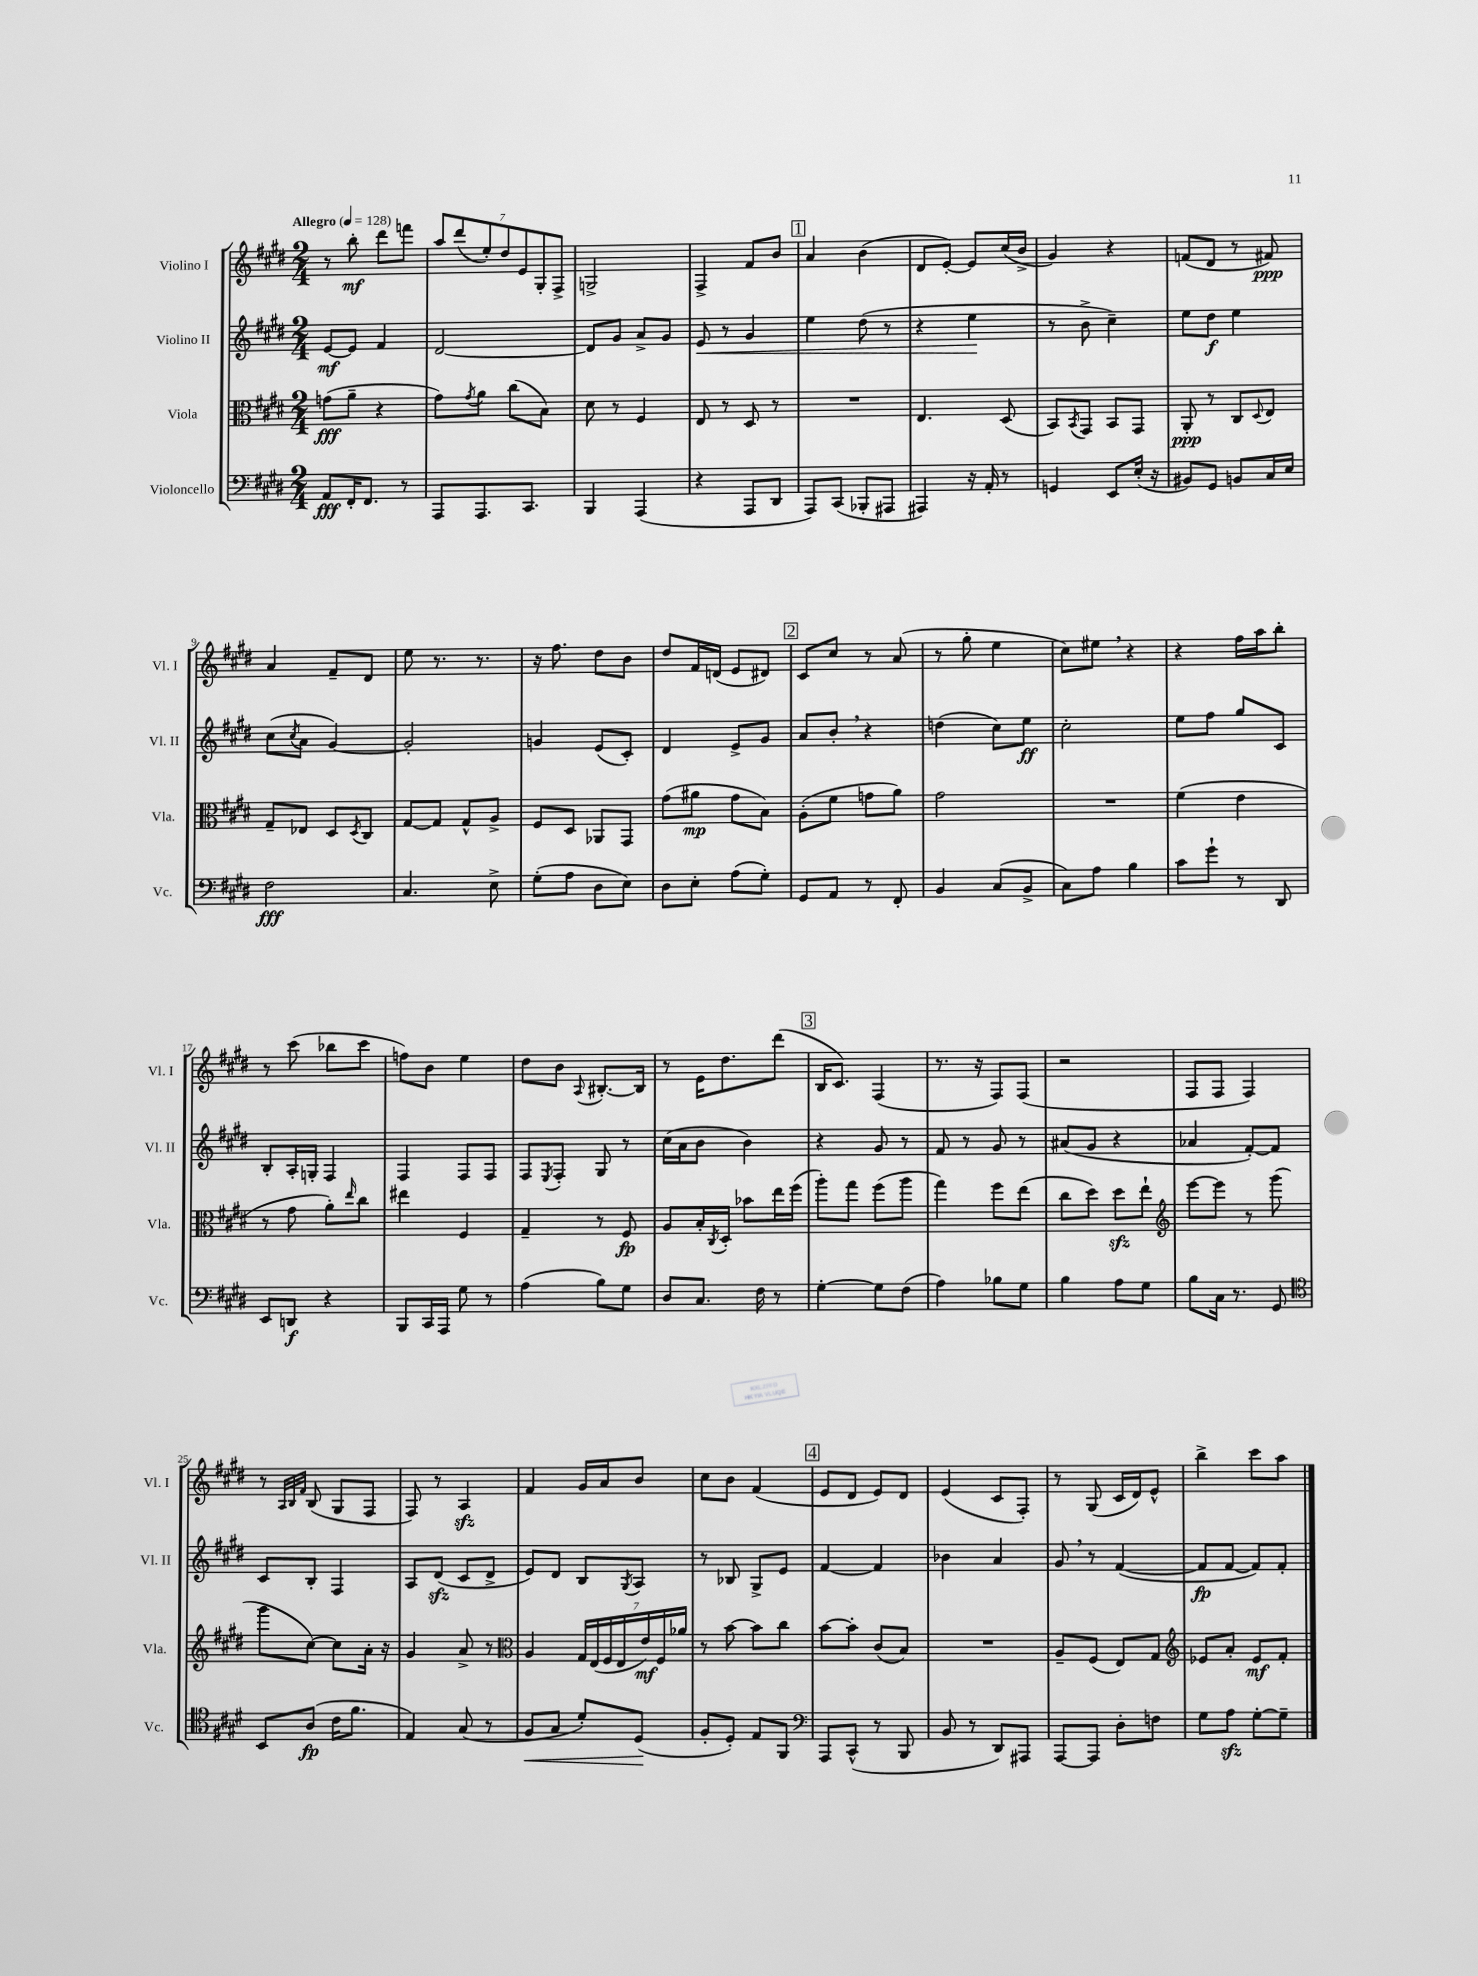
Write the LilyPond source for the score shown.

<<
\new StaffGroup <<
\new Staff = "s0" \with { instrumentName = "Violino I" shortInstrumentName = "Vl. I" } {
    \clef treble \key e \major \numericTimeSignature \time 2/4 \tempo "Allegro" 4 = 128
    r8 b''8-.\mf dis'''8 f'''8 |
    \tuplet 7/4 { a''8 dis'''8( e''8-.) dis''8 e'8 gis8-. fis8-> } |
    g2-> |
    fis4-> fis'8 b'8 |
    \mark \markup { \box "1" } a'4 b'4( |
    dis'8 e'8~-.) e'8 cis''16( b'16-> |
    gis'4) r4 |
    f'8( dis'8 r8 fis'8\ppp) |
    a'4 fis'8-- dis'8 |
    e''8 r8. r8. |
    r16 fis''8. dis''8 b'8 |
    dis''8 fis'16 d'16( e'8 dis'8) |
    \mark \markup { \box "2" } cis'8 cis''8 r8 a'8( |
    r8 gis''8-. e''4 |
    cis''8) eis''8 \breathe r4 |
    r4 fis''16 a''16 b''8-. |
    r8 cis'''8( bes''8 cis'''8 |
    f''8) b'8 e''4 |
    dis''8 b'8 \appoggiatura { a8 } bis8.~-. bis16 |
    r8 e'16 dis''8. dis'''8( |
    \mark \markup { \box "3" } b16 cis'8.) fis4( |
    r8. r16 fis8) fis8( |
    r2 |
    fis8 fis8 fis4) |
    r8 \grace { a32 b32 fis'32 } b8( gis8 fis8 |
    fis8) r8 a4\sfz |
    fis'4 gis'16 a'16 b'8 |
    cis''8 b'8 fis'4( |
    \mark \markup { \box "4" } e'8 dis'8 e'8) dis'8 |
    e'4( cis'8 fis8-.) |
    r8 gis8( cis'16 dis'16) e'8-^ |
    b''4-> cis'''8 a''8 \bar "|." |
}
\new Staff = "s1" \with { instrumentName = "Violino II" shortInstrumentName = "Vl. II" } {
    \clef treble \key e \major \numericTimeSignature \time 2/4
    e'8~\mf e'8 fis'4 |
    dis'2~ |
    dis'8 gis'8 a'8-> gis'8 |
    e'8\< r8 gis'4 |
    \mark \markup { \box "1" } e''4 dis''8( r8 |
    r4 e''4\! |
    r8 b'8-> cis''4--) |
    e''8 dis''8\f e''4 |
    cis''8( \acciaccatura { cis''8 } a'8 gis'4~) |
    gis'2-. |
    g'4 e'8( cis'8-.) |
    dis'4 e'8-> gis'8 |
    \mark \markup { \box "2" } a'8 b'8-. \breathe r4 |
    d''4( cis''8) e''8\ff |
    cis''2-. |
    e''8 fis''8 gis''8 cis'8 |
    b8-. a16-. g16-. fis4 |
    fis4 fis8 fis8 |
    fis8 \acciaccatura { e8 } fis8-. gis8 r8 |
    cis''16( a'16 b'8 b'4) |
    \mark \markup { \box "3" } r4 gis'8 r8 |
    fis'8 r8 gis'8 r8 |
    ais'8( gis'8 r4 |
    aes'4 fis'8~-.) fis'8 |
    cis'8 b8-. fis4 |
    a8 dis'8\sfz( cis'8 dis'8-> |
    e'8) dis'8 b8 \acciaccatura { gis8 } a8 |
    r8 bes8 gis8-> e'8 |
    \mark \markup { \box "4" } fis'4~ fis'4 |
    bes'4 a'4 |
    gis'8 \breathe r8 fis'4~( |
    fis'8\fp fis'8~ fis'8) fis'8-. \bar "|." |
}
\new Staff = "s2" \with { instrumentName = "Viola" shortInstrumentName = "Vla." } {
    \clef alto \key e \major \numericTimeSignature \time 2/4
    g'8\fff( a'8-- r4 |
    gis'8) \acciaccatura { gis'8 } a'8 cis''8( b8) |
    dis'8 r8 fis4 |
    e8 r8 dis8 r8 |
    \mark \markup { \box "1" } R2 |
    e4. dis8( |
    b,8) \acciaccatura { b,8 } gis,8 b,8 gis,8 |
    a,8-.\ppp r8 cis8 \appoggiatura { dis8 } e8 |
    gis8-- ees8 dis8 \acciaccatura { dis8 } cis8 |
    gis8~ gis8 gis8-^ a8-> |
    fis8 dis8 aes,8 gis,8 |
    gis'8( ais'8\mp gis'8 b8) |
    \mark \markup { \box "2" } a8-.( fis'8 g'8 a'8) |
    gis'2 |
    R2 |
    fis'4( e'4 |
    r8 gis'8 a'8-.) \grace { e''16 } cis''8 |
    eis''4 fis4 |
    gis4-- r8 fis8\fp |
    a8 b16-. \acciaccatura { cis8 } dis16-. bes'8 e''16 fis''16( |
    \mark \markup { \box "3" } a''8-.) gis''8 fis''8( a''8 |
    gis''4) fis''8 e''8( |
    cis''8 dis''8) dis''8\sfz e''8-! |
    \clef treble e'''8~ e'''8 r8 gis'''8( |
    gis'''8 cis''8~) cis''8 a'16-. r16 |
    gis'4 a'8-> r8 |
    \clef alto a4 \tuplet 7/4 { gis16 e16( fis16 e16 e'16\mf) fis16 aes'16 } |
    r8 b'8~ b'8 cis''8 |
    \mark \markup { \box "4" } b'8~ b'8-. cis'8( b8) |
    R2 |
    a8-- fis8( e8) gis8 |
    \clef treble ees'8 a'8-. ees'8\mf fis'8-. \bar "|." |
}
\new Staff = "s3" \with { instrumentName = "Violoncello" shortInstrumentName = "Vc." } {
    \clef bass \key e \major \numericTimeSignature \time 2/4
    a,8\fff fis,16-. fis,8. r8 |
    a,,8 a,,8. cis,8. |
    b,,4 a,,4( |
    r4 a,,8 dis,8 |
    \mark \markup { \box "1" } a,,8) cis,8( bes,,8-. ais,,8 |
    ais,,4) r16 a,16-. r8 |
    g,4 e,8 e16-.( r16 |
    bis,8) gis,8 b,8 cis16 e16 |
    fis2\fff |
    cis4. e8-> |
    gis8-.( a8 dis8 e8) |
    dis8 e8-. a8( gis8-.) |
    \mark \markup { \box "2" } gis,8 a,8 r8 fis,8-. |
    b,4 cis8( b,8-> |
    cis8) a8 b4 |
    cis'8 gis'8-! r8 dis,8 |
    e,8 d,8\f r4 |
    b,,8 cis,16 a,,16 gis8 r8 |
    a4( b8) gis8 |
    dis8 cis8. fis16 r8 |
    \mark \markup { \box "3" } gis4~-. gis8 fis8( |
    a4) bes8 gis8 |
    b4 a8 gis8 |
    b8 cis16 r8. gis,8 |
    \clef tenor b,8 a8\fp( cis'16 fis'8. |
    e4) gis8( r8 |
    fis8\< gis8 dis'8-.) dis8\!( |
    fis8-. dis8-.) e8 fis,8 |
    \mark \markup { \box "4" } \clef bass a,,8 cis,8-^( r8 b,,8 |
    b,8 r8 dis,8) ais,,8 |
    a,,8~ a,,8 dis8-. f8 |
    gis8 a8\sfz gis8~-. gis8-- \bar "|." |
}
>>
>>
